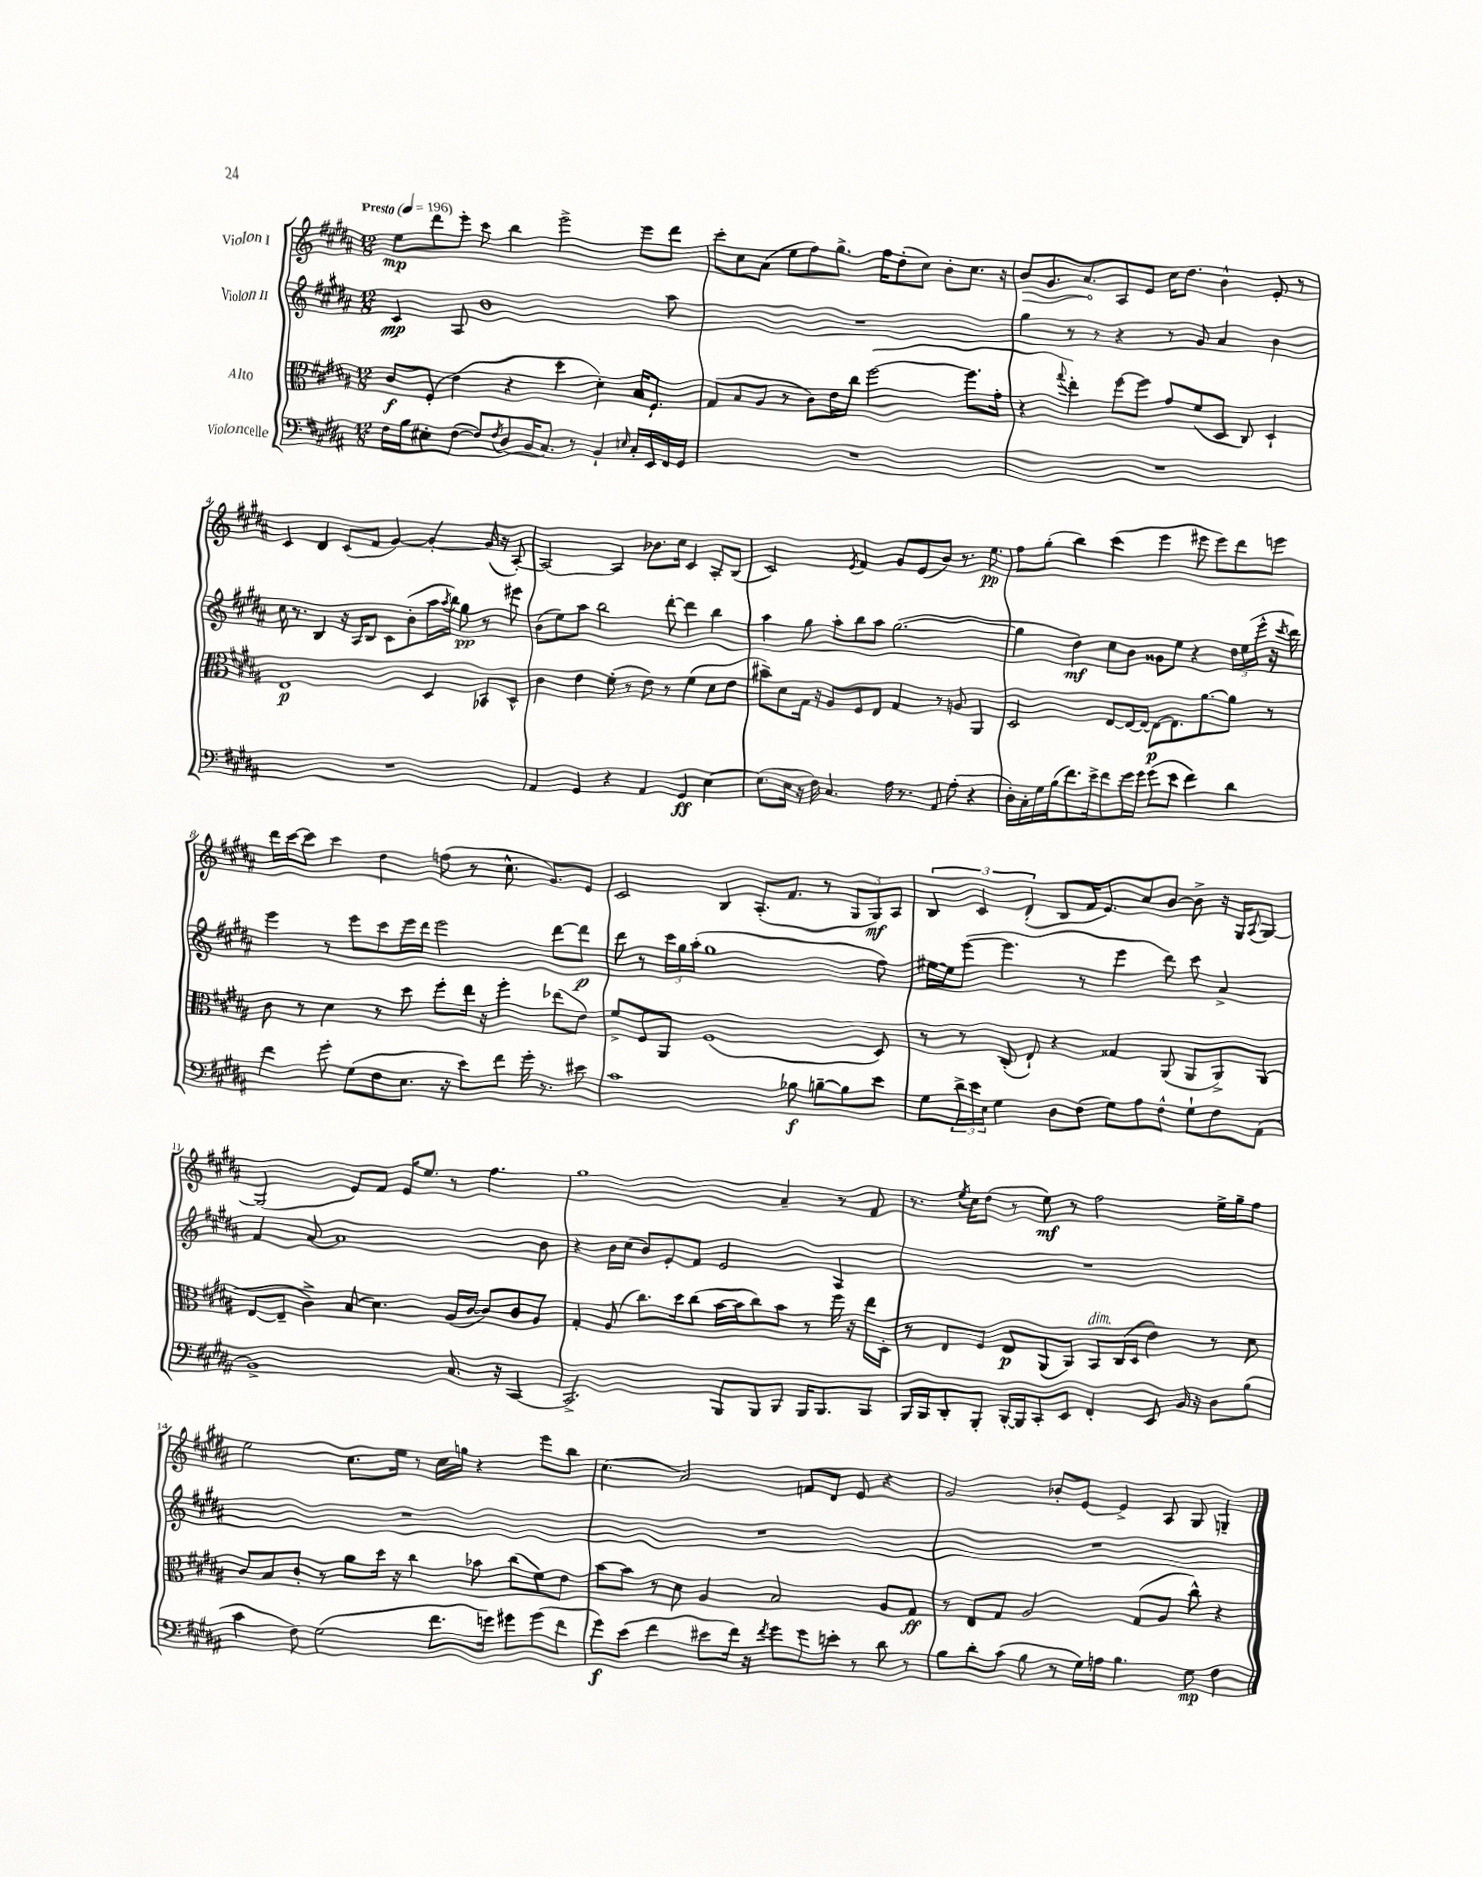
<<
\new StaffGroup <<
\new Staff = "s0" \with { instrumentName = "Violon I" } {
    \clef treble \key b \major \numericTimeSignature \time 12/8 \tempo "Presto" 4 = 196
    e''8\mp dis'''8 e'''8-. cis'''8 b''4 e'''2-> e'''8 dis'''8 |
    cis'''8-. cis''8 ais'8( e''8 fis''8) gis''8.-> fis''16 dis''8-.( cis''8) b'8-. cis''8. r16 |
    \once \override Hairpin.circled-tip = ##t b'8\> gis'8. ais'8.\! ais8 e'8 cis''16 dis''8. b'4-^ e'8-. r8 |
    cis'4 dis'4 cis'8( fis'8 gis'4~) gis'4~-. gis'16( r16 ais8~-.) |
    ais2~ ais4 bes'8. cis''16 cis'4 ais8-. b8( |
    cis'2) \acciaccatura { e'8 } fis'4 gis'8 e'8( b'8) r8. e''8.\pp |
    fis''8 gis''8-.( b''4) cis'''4( e'''4 eis'''8 eis'''8) dis'''8 e'''8 |
    dis'''16 cis'''16~ cis'''8 cis'''4 dis''4 f''8( r8 cis''8.-^ gis'8.) e'8 |
    cis'2 b4 ais8.-.( fis'8. r8 \tuplet 3/2 { gis8 gis8\mf) ais8 } |
    \tuplet 3/2 { b4 cis'4 dis'4-.( } b8 fis'16 e'8.) cis''8 b'8~ b'8-> r16 gis16 \appoggiatura { ais8 } gis8~ |
    gis2( e'8) fis'8 e'16 e''8. r8 fis''4. |
    gis''1 ais'4-- r8 fis'8 |
    r8. \acciaccatura { e''8 } cis''16 dis''8( r8 e''8\mf) r8 fis''2 e''16-> gis''16-- fis''8 |
    e''2 cis''8. e''16 r8 cis''16 g''16 r4 e'''8 b''8 |
    cis''4.( ais'2) f'8 dis'8 e'8 r4 |
    gis'2 bes'8-. e'8~ e'4-> ais8 gis8 g4-- \bar "|." |
}
\new Staff = "s1" \with { instrumentName = "Violon II" } {
    \clef treble \key b \major \numericTimeSignature \time 12/8
    cis'4\mp ais8 b'1 ais''8 |
    R1. |
    gis''4 r8 r8 r4 r8 gis'8 ais'4 b'4 |
    cis''16 r8. b4 r16 ais16 b8 cis'8 b'8-.( ais''16 \acciaccatura { ais''8 } b''16) gis''8\pp r8 eis'''8 |
    b'8( e''8) ais''8 b''2 dis'''8~-. dis'''4 b''4 |
    ais''4 gis''8 ais''8-. b''8 ais''8 gis''2.~( |
    gis''4 dis''4\mf) cis''8 b'8 gisis'8 e''8 r4 \tuplet 3/2 { dis''16 e''16( e'''16-^ } r16 \acciaccatura { cis'''8 } dis'''16) |
    e'''4 r8 e'''8 cis'''8 e'''16 dis'''16 e'''2 dis'''8~ dis'''8\p |
    dis'''8 r8 \tuplet 3/2 { cis'''16 gis''16 ais''16-.( } gis''1 fis''8) |
    eis''16~ eis''16 e'''8~( e'''4. r8 e'''4 dis'''8) cis'''8 ais'4-> |
    fis'4 ais'8~ ais'1 b'8 |
    r4 b'16 cis''16( b'8) e'8-. fis'8 e'2 ais4 |
    R1. |
    R1. |
    R1. |
    R1. \bar "|." |
}
\new Staff = "s2" \with { instrumentName = "Alto" } {
    \clef alto \key b \major \numericTimeSignature \time 12/8
    cis'8\f fis8-.( e'4 r4 dis''4 dis'4-.) b16 fis8.-! |
    gis8( b8 ais8 r8 cis'8) e'16 cis''16 fis''2~( fis''8. gis'16-. |
    r4 \appoggiatura { gis''8 } e''4-.) fis''8~ fis''8 gis'8 fis'8( dis8 cis8) dis4-! |
    e1\p dis4 bes,8 dis8-^ |
    cis'4 e'4 fis'8-.( r8 e'8) r8 fis'4( dis'8 e'8 |
    bis'8--) dis'8 gis16 r16 ais8 fis8 e8 gis4 r8 a8 ais,4 |
    dis2 e8~ e16~ e16~ e8~\p e8. ais'8.~ ais'8 r8 |
    cis'8 r8 dis'4 r8 dis''8 fis''8-. e''16 r16 fis''4-. ees''8( e'8) |
    fis'8-> fis8 ais,8 fis1( dis8) |
    r8 r8 cis8-.( e8-!) r4 gisis4 ais,8( ais,8 ais,8->) ais,8( |
    e8~ e8-- cis'4->) b8( dis'4.) ais16( cis'16~ cis'8) cis'8 ais8 |
    gis4-. ais8( cis''8.) dis''16 cis''8( b'16~ b'16 cis''8) b'8 r8 fis''16 r16 e''16 dis16-. |
    r8 e8 fis8 e8\p ais,8( ais,8) b,8^\markup { \italic "dim." } cis16( dis16 e'4) r8 dis'8 |
    cis'8 b8 cis'8-. r8 ais'8 dis''16 r16 cis''4 bes'8 cis''8( fis'8) e'8 |
    b'8~ b'8 r8 dis'8 ais4 b2 ais8 gis8\ff |
    r8 e8 gis8 ais2 gis8( ais8 cis''8-^) r4 \bar "|." |
}
\new Staff = "s3" \with { instrumentName = "Violoncelle" } {
    \clef bass \key b \major \numericTimeSignature \time 12/8
    fis16 b16 eis8-. fis8~( fis8) \acciaccatura { fis8 } dis8( b,16 cis8.) r8 b,4-! \grace { e16 } cis16-. e,16 fis,16 gis,16 |
    R1. |
    R1. |
    R1. |
    ais,4 gis,4 r4 ais,4 gis,4\ff e4~ |
    e8.( e16 r16 fis16) cis4. ais16 r8. ais,8 ais8-.( r4 |
    dis16-.) cis16-. gis16 b16( fis'8.) e'16-> fis'8 gis'16 gis'16 gis'8( e'8 fis'4) dis'4 |
    fis'4 gis'8-. gis8( fis8 e8. r16 e'8) fis'8 gis'16-. r8. eis'8 |
    cis'1 bes8\f b8~-- b8 e'8 |
    gis8 \tuplet 3/2 { dis'16-> e'16 e16 } gis4 dis8 fis8( gis8) ais8 fis8-^ gis8-! fis8 ais,8( |
    b,1->) cis8. r16 cis,4~ |
    cis,2.-> b,,8 b,,8 b,,8 b,,16 b,,8. b,,8 |
    b,,16 b,,16 dis,8-. b,,8-. b,,16~-. b,,16 cis,8-. e,8 fis,4-. e,8 b,16 r16 dis8 b8( |
    cis'4 fis8) gis2( fis'8. g'16) gis'8 gis'8( fis'8 |
    gis'8\f) e'8( fis'4 eis'8 fis'16) r16 \acciaccatura { fis'8 } gis'8 gis'8 e'8-. r8 dis'8 r8 |
    b8 dis'8-. cis'8( b8 r8 gis16) a16 b4. gis8\mp fis4 \bar "|." |
}
>>
>>
